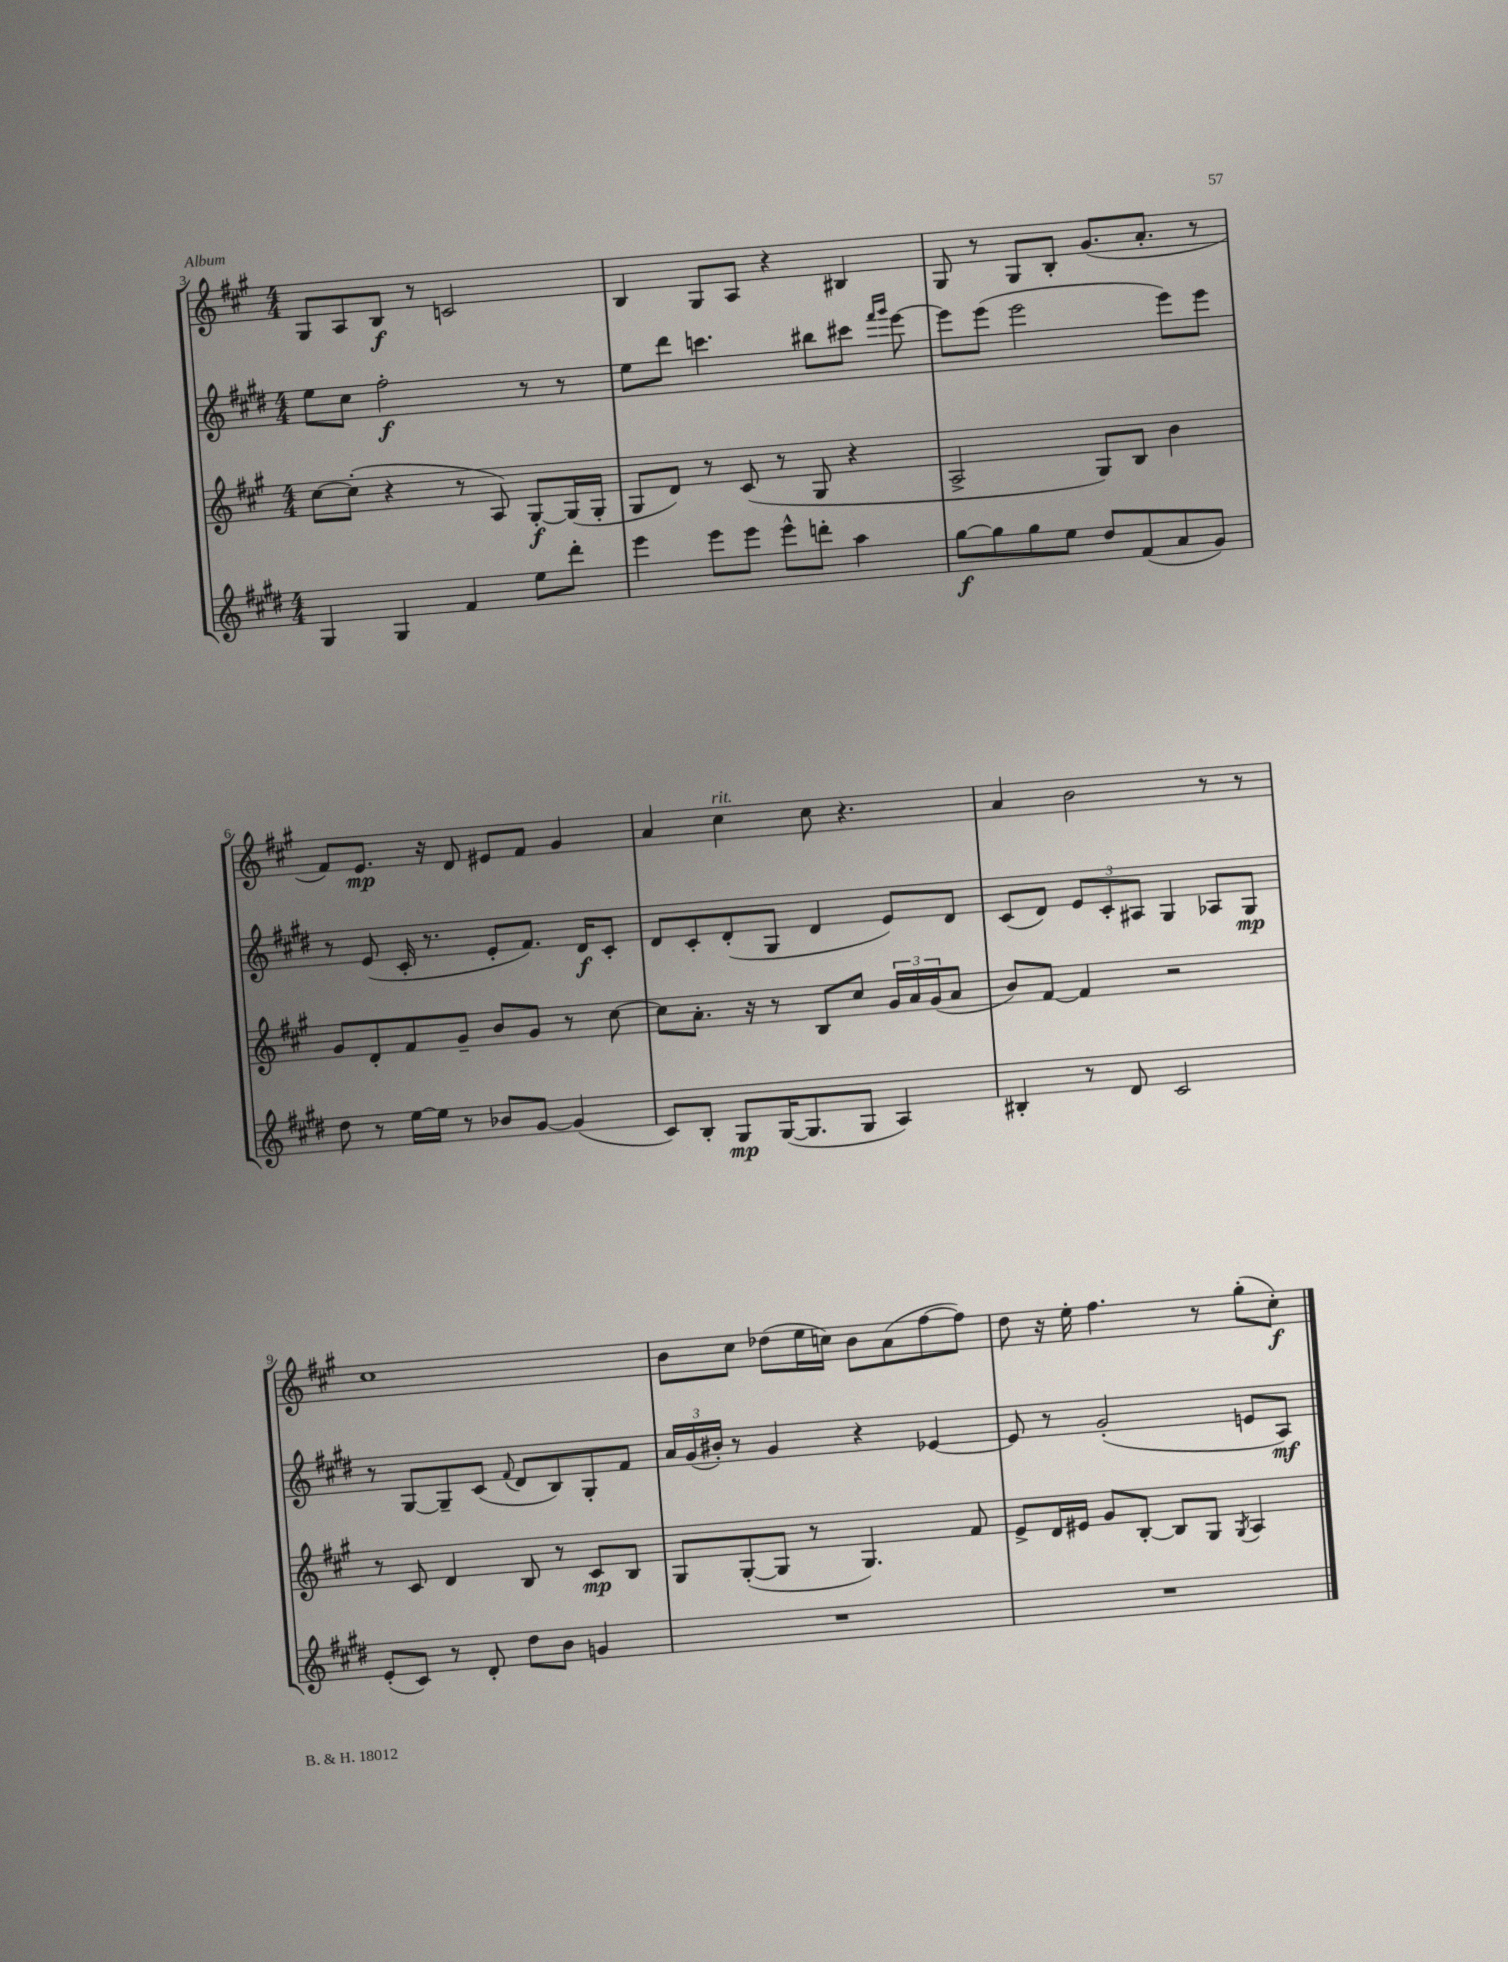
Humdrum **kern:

**kern	**dynam	**kern	**dynam	**kern	**dynam	**kern	**dynam
*part4	*part4	*part3	*part3	*part2	*part2	*part1	*part1
*staff4	*staff4	*staff3	*staff3	*staff2	*staff2	*staff1	*staff1
*clefG2	*	*clefG2	*	*clefG2	*	*clefG2	*
*k[f#c#g#d#]	*	*k[f#c#g#]	*	*k[f#c#g#d#]	*	*k[f#c#g#]	*
*M4/4	*	*M4/4	*	*M4/4	*	*M4/4	*
=3	=3	=3	=3	=3	=3	=3	=3
4G#/	.	[8cc#\L	.	8ee\L	.	8G#/L	.
.	.	(8cc#'\J]	.	8cc#\J	.	8A/	.
4G#/	.	4r	.	2ff#'\	f	8B/J	f
.	.	.	.	.	.	8r	.
4f#/	.	8r	.	.	.	2cn/	.
.	.	8A/)	.	.	.	.	.
8ee\L	.	[8G#'/L	f	8r	.	.	.
8ddd#'\J	.	(16G#/L]	.	8r	.	.	.
.	.	16G#'/JJ	.	.	.	.	.
=4	=4	=4	=4	=4	=4	=4	=4
4eee\	.	8G#/L	.	8ee\L	.	4B/	.
.	.	8d/J)	.	8ddd#\J	.	.	.
8eee\L	.	8r	.	4.cccn\	.	8G#/L	.
8eee\J	.	(8c#/	.	.	.	8A/J	.
8eee^^\L	.	8r	.	.	.	4r	.
8dddn'\J	.	8G#/	.	8bb#X\L	.	.	.
4aa\	.	4r	.	8ccc#X\J	.	4B#X/	.
.	.	.	.	16qqfff#/LL	.	.	.
.	.	.	.	16qqggg#/JJ	.	.	.
.	.	.	.	[8eee\	.	.	.
=5	=5	=5	=5	=5	=5	=5	=5
[8gg#\L	f	2A^/	.	8eee\L]	.	8G#/	.
8gg#\]	.	.	.	(8eee\J	.	8r	.
8gg#\	.	.	.	2eee\	.	8G#/L	.
8ee\J	.	.	.	.	.	8B'/J	.
8dd#/L	.	8G#/L)	.	.	.	(8.g#/L	.
(8f#/	.	8B/J	.	.	.	.	.
.	.	.	.	.	.	8.a'/J	.
8a/	.	4b\	.	8eee\L)	.	.	.
8g#/J)	.	.	.	8eee\J	.	8r	.
!!LO:LB:g=z
=6	=6	=6	=6	=6	=6	=6	=6
8dd#\	.	8g#/L	.	8r	.	8f#/L)	.
8r	.	8d'/	.	(8e/	.	8.e/J	mp
[16ee\LL	.	8f#/	.	16c#'/	.	.	.
16ee\JJ]	.	.	.	8.r	.	16r	.
8r	.	8g#~/J	.	.	.	8d/	.
8b-X/L	.	8b/L	.	8e'/L	.	8e#X/L	.
[8g#/J	.	8g#/J	.	8.f#/J)	.	8f#/J	.
(4g#/]	.	8r	.	.	.	4g#/	.
.	.	.	.	16d#/KL	f	.	.
.	.	[8cc#\	.	8c#'/J	.	.	.
=7	=7	=7	=7	=7	=7	=7	=7
8c#/L)	.	8cc#\L]	.	8d#/L	.	4a/	.
8B'/J	.	8.a'\J	.	8c#'/	.	.	.
!	!	!	!	!	!	!LO:TX:a:i:t=rit.	!
8G#/L	mp	.	.	(8d#'/	.	4cc#\	.
.	.	16r	.	.	.	.	.
([16G#/K	.	8r	.	8G#/J	.	.	.
8.G#/]	.	.	.	.	.	.	.
.	.	8B/L	.	4d#/	.	8cc#\	.
8G#/J	.	8cc#/J	.	.	.	4.r	.
4A/)	.	24g#/LL	.	8e/L)	.	.	.
.	.	24a/	.	.	.	.	.
.	.	(24g#/J	.	.	.	.	.
.	.	8a/J	.	8d#/J	.	.	.
=8	=8	=8	=8	=8	=8	=8	=8
4B#X'/	.	8b/L)	.	(8c#/L	.	4a/	.
.	.	[8f#/J	.	8d#/J)	.	.	.
8r	.	4f#/]	.	12e/L	.	2b\	.
.	.	.	.	12c#'/	.	.	.
8d#/	.	.	.	.	.	.	.
.	.	.	.	12A#X/J	.	.	.
2c#/	.	2r	.	4G#/	.	.	.
.	.	.	.	8A-X/L	.	8r	.
.	.	.	.	8G#/J	mp	8r	.
!!LO:LB:g=z
=9	=9	=9	=9	=9	=9	=9	=9
(8e'/L	.	8r	.	8r	.	1cc#	.
8c#/J)	.	8c#/	.	[8G#/L	.	.	.
8r	.	4d/	.	8G#~/]	.	.	.
8d#'/	.	.	.	(8c#/J	.	.	.
.	.	.	.	8qqf#/	.	.	.
8dd#\L	.	8B/	.	8d#/L	.	.	.
8b\J	.	8r	.	8B/)	.	.	.
4gn/	.	8c#/L	mp	8G#'/	.	.	.
.	.	8B/J	.	8f#/J	.	.	.
=10	=10	=10	=10	=10	=10	=10	=10
1r	.	8G#/L	.	24a/LL	.	8b\L	.
.	.	.	.	(24g#/	.	.	.
.	.	.	.	24b#X'/JJ)	.	.	.
.	.	([8G#'/	.	8r	.	8cc#\J	.
.	.	8G#/J]	.	4g#/	.	(8dd-X\L	.
.	.	8r	.	.	.	16ee\L	.
.	.	.	.	.	.	16ccn\JJ)	.
.	.	4.G#/)	.	4r	.	8b\L	.
.	.	.	.	.	.	(8a\	.
.	.	.	.	[4e-X/	.	[8ff#\	.
.	.	8f#/	.	.	.	8ff#\J])	.
=11	=11	=11	=11	=11	=11	=11	=11
1r	.	8e^/L	.	8e-/]	.	8dd\	.
.	.	16d/L	.	8r	.	16r	.
.	.	16e#X/JJ	.	.	.	16ee'\	.
.	.	8g#/L	.	(2g#'/	.	4.ff#\	.
.	.	[8B'/J	.	.	.	.	.
.	.	8B/L]	.	.	.	.	.
.	.	8G#/J	.	.	.	8r	.
.	.	8qG#/	.	.	.	.	.
.	.	4A/	.	8en/L	.	(8gg#'\L	.
.	.	.	.	8A/J)	mf	8cc#'\J)	f
==	==	==	==	==	==	==	==
*-	*-	*-	*-	*-	*-	*-	*-
